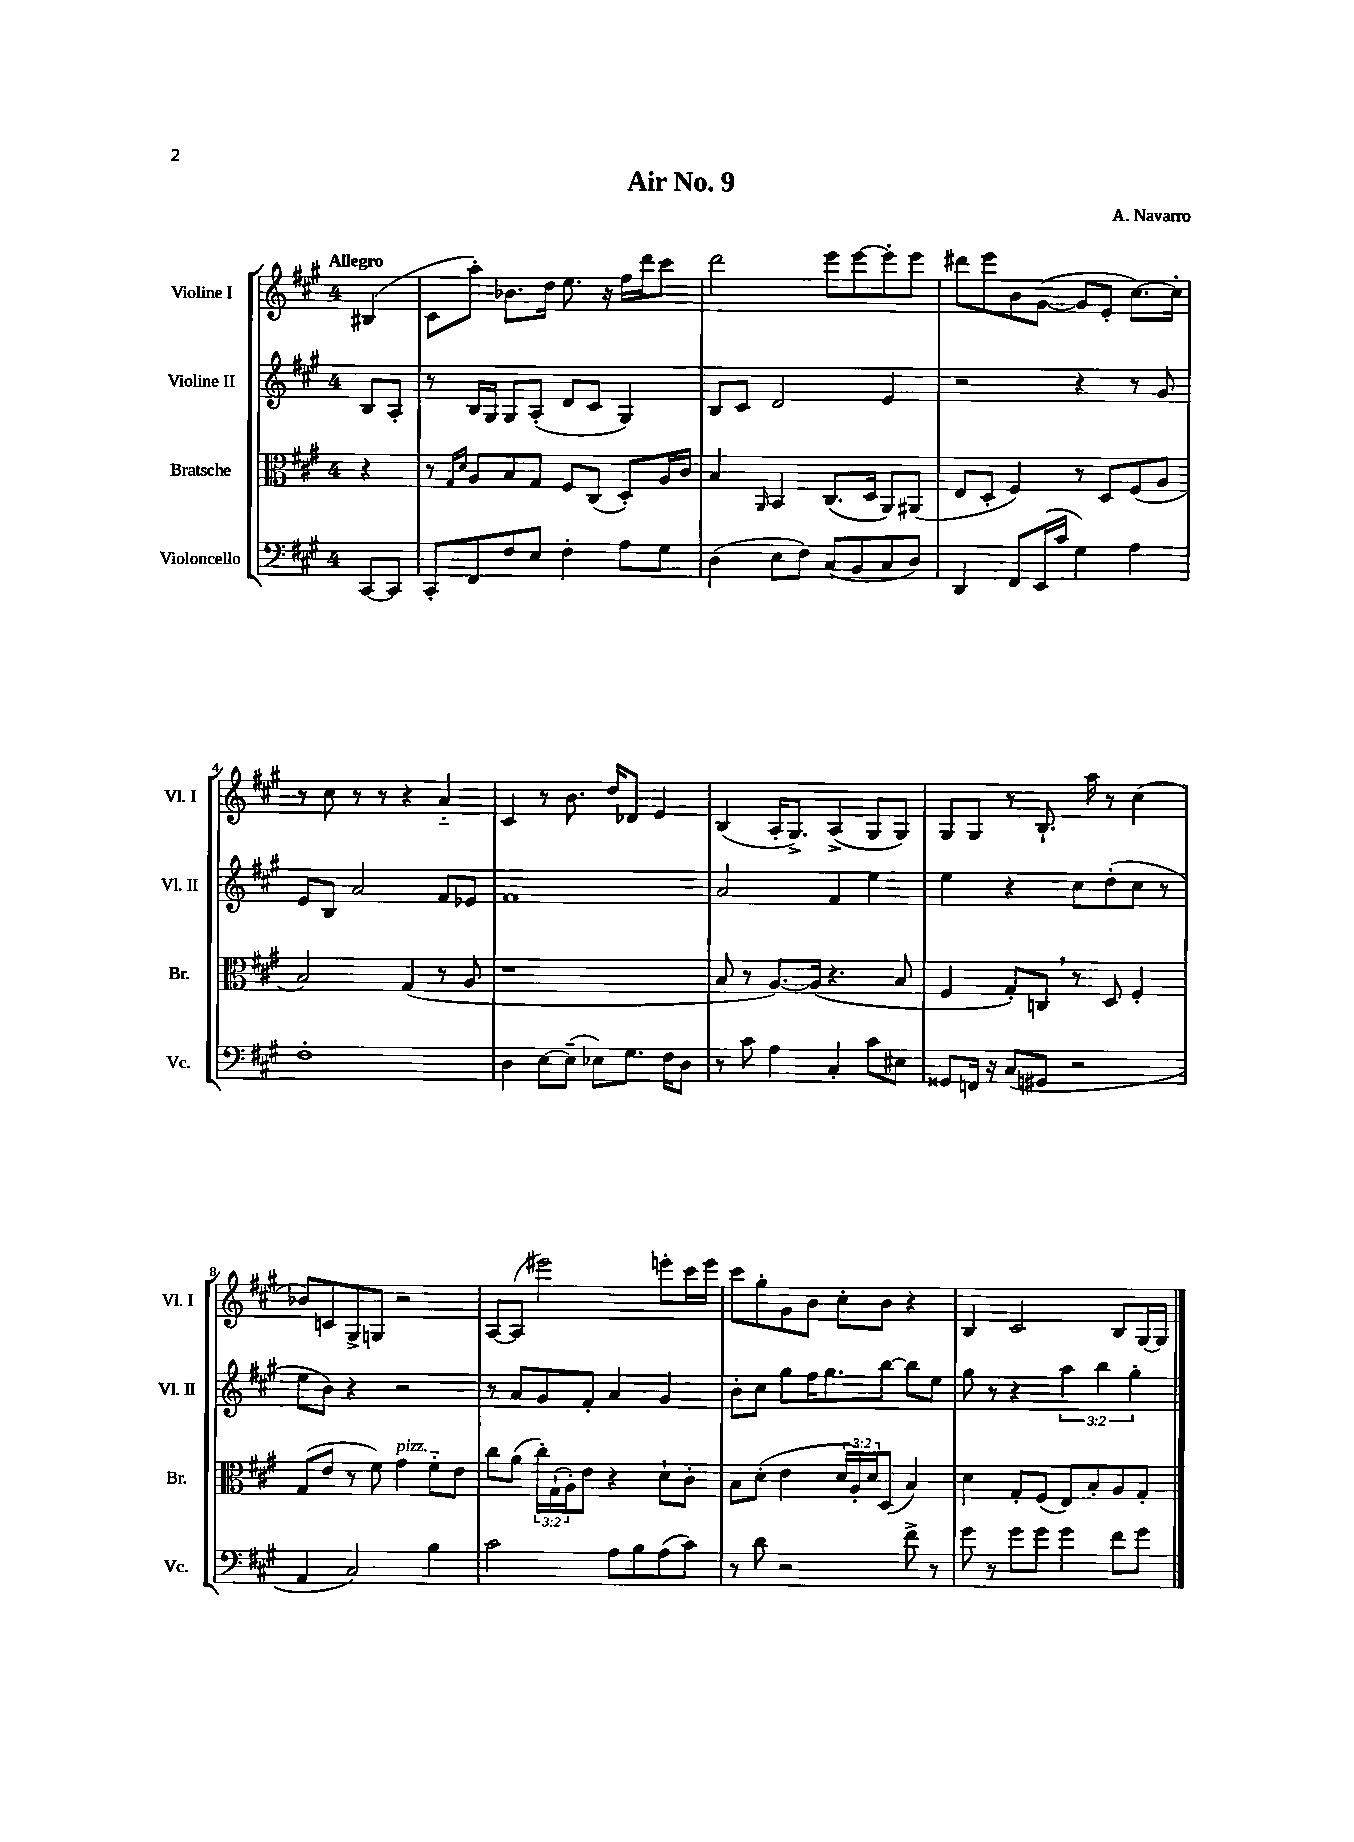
\header { title = "Air No. 9" composer = "A. Navarro" }
<<
\new StaffGroup <<
\new Staff = "s0" \with { instrumentName = "Violine I" shortInstrumentName = "Vl. I" } {
    \clef treble \key a \major \once \override Staff.TimeSignature.style = #'single-digit \time 4/4 \partial 4 \tempo "Allegro"
    bis4( |
    cis'8 a''8-.) bes'8. d''16 e''8. r16 fis''16 d'''16 cis'''8 |
    d'''2 e'''8 e'''8~ e'''8-. e'''8 |
    dis'''8 e'''8 b'8 gis'8~( gis'8 e'8-. cis''8.~) cis''16-. |
    r8 cis''8 r8 r8 r4 a'4-_ |
    cis'4 r8 b'8. d''16 des'8 e'4 |
    b4( a16-. gis8.->) a4->( gis8 gis8) |
    gis8 gis8 r8 b8.-! a''16 r8 cis''4( |
    bes'8) c'8 gis8-> g8 r2 |
    a8~ a8( eis'''2) e'''8-. cis'''16 e'''16 |
    cis'''8 gis''8-. gis'8 b'8 cis''8-. b'8 r4 |
    b4 cis'2 b8 gis16~ gis16 \bar "|." |
}
\new Staff = "s1" \with { instrumentName = "Violine II" shortInstrumentName = "Vl. II" } {
    \clef treble \key a \major \once \override Staff.TimeSignature.style = #'single-digit \time 4/4 \override Staff.TupletNumber.text = #tuplet-number::calc-fraction-text \partial 4
    b8 a8-. |
    r8 b16 gis16 gis8 a8-.( d'8 cis'8 gis4) |
    b8 cis'8 d'2 e'4 |
    r2 r4 r8 gis'8 |
    e'8 b8 a'2 fis'8 ees'8 |
    fis'1 |
    a'2 fis'4 e''4 |
    e''4 r4 cis''8 d''8-.( cis''8 r8 |
    e''8 b'8) r4 r2 |
    r8 a'8 gis'8 fis'8-. a'4 gis'4 |
    b'8-. cis''8 gis''8 fis''16 gis''8. b''8~ b''8 e''8 |
    gis''8 r8 r4 \tuplet 3/2 { a''4 b''4 gis''4-. } \bar "|." |
}
\new Staff = "s2" \with { instrumentName = "Bratsche" shortInstrumentName = "Br." } {
    \clef alto \key a \major \once \override Staff.TimeSignature.style = #'single-digit \time 4/4 \override Staff.TupletNumber.text = #tuplet-number::calc-fraction-text \partial 4
    r4 |
    r8 \grace { gis16 d'16 } a8 b8 gis8 fis8 cis8( d8-.) a16 cis'16 |
    b4 \grace { a,16 } b,4 cis8.( d16 a,8) ais,8( |
    e8 d8-. fis4) r8 d8 fis8( a8 |
    b2) gis4( r8 a8 |
    r1 |
    b8 r8 a8.~) a16( r4. b8 |
    fis4 gis8-.) c8 \breathe r8 d8 fis4-. |
    gis8( e'8 r8 fis'8) gis'4^\markup { \italic "pizz." } fis'8-_ e'8 |
    cis''8 a'8( \tuplet 3/2 { cis''16-.) gis16-!( a16-.) } e'8 r4 d'8-! cis'8-. |
    b8 d'8-.( e'4 \tuplet 3/2 { d'16 a16-.) d'16 } d8( b4) |
    d'4 gis8-. fis8( e8) b8-. a8 gis8-. \bar "|." |
}
\new Staff = "s3" \with { instrumentName = "Violoncello" shortInstrumentName = "Vc." } {
    \clef bass \key a \major \once \override Staff.TimeSignature.style = #'single-digit \time 4/4 \partial 4
    cis,8~ cis,8 |
    cis,8-. fis,8 fis8 e8 fis4-. a8 gis8 |
    d4( e8 fis8) cis8( b,8 cis8 d8) |
    d,4 fis,8 e,16( cis'16 gis4) a4 |
    fis1-. |
    d4 e8~ e8--( ees8) gis8. fis16 d8 |
    r8 cis'8 a4 cis4-. cis'8 eis8 |
    gisis,8 f,16 r16 cis8( gis,8 r2 |
    a,4 cis2) b4 |
    cis'2 a8 b8 a8( cis'8) |
    r8 d'8 r2 fis'8-> r8 |
    gis'8 r8 gis'8 gis'8 gis'4 fis'8 gis'8 \bar "|." |
}
>>
>>
